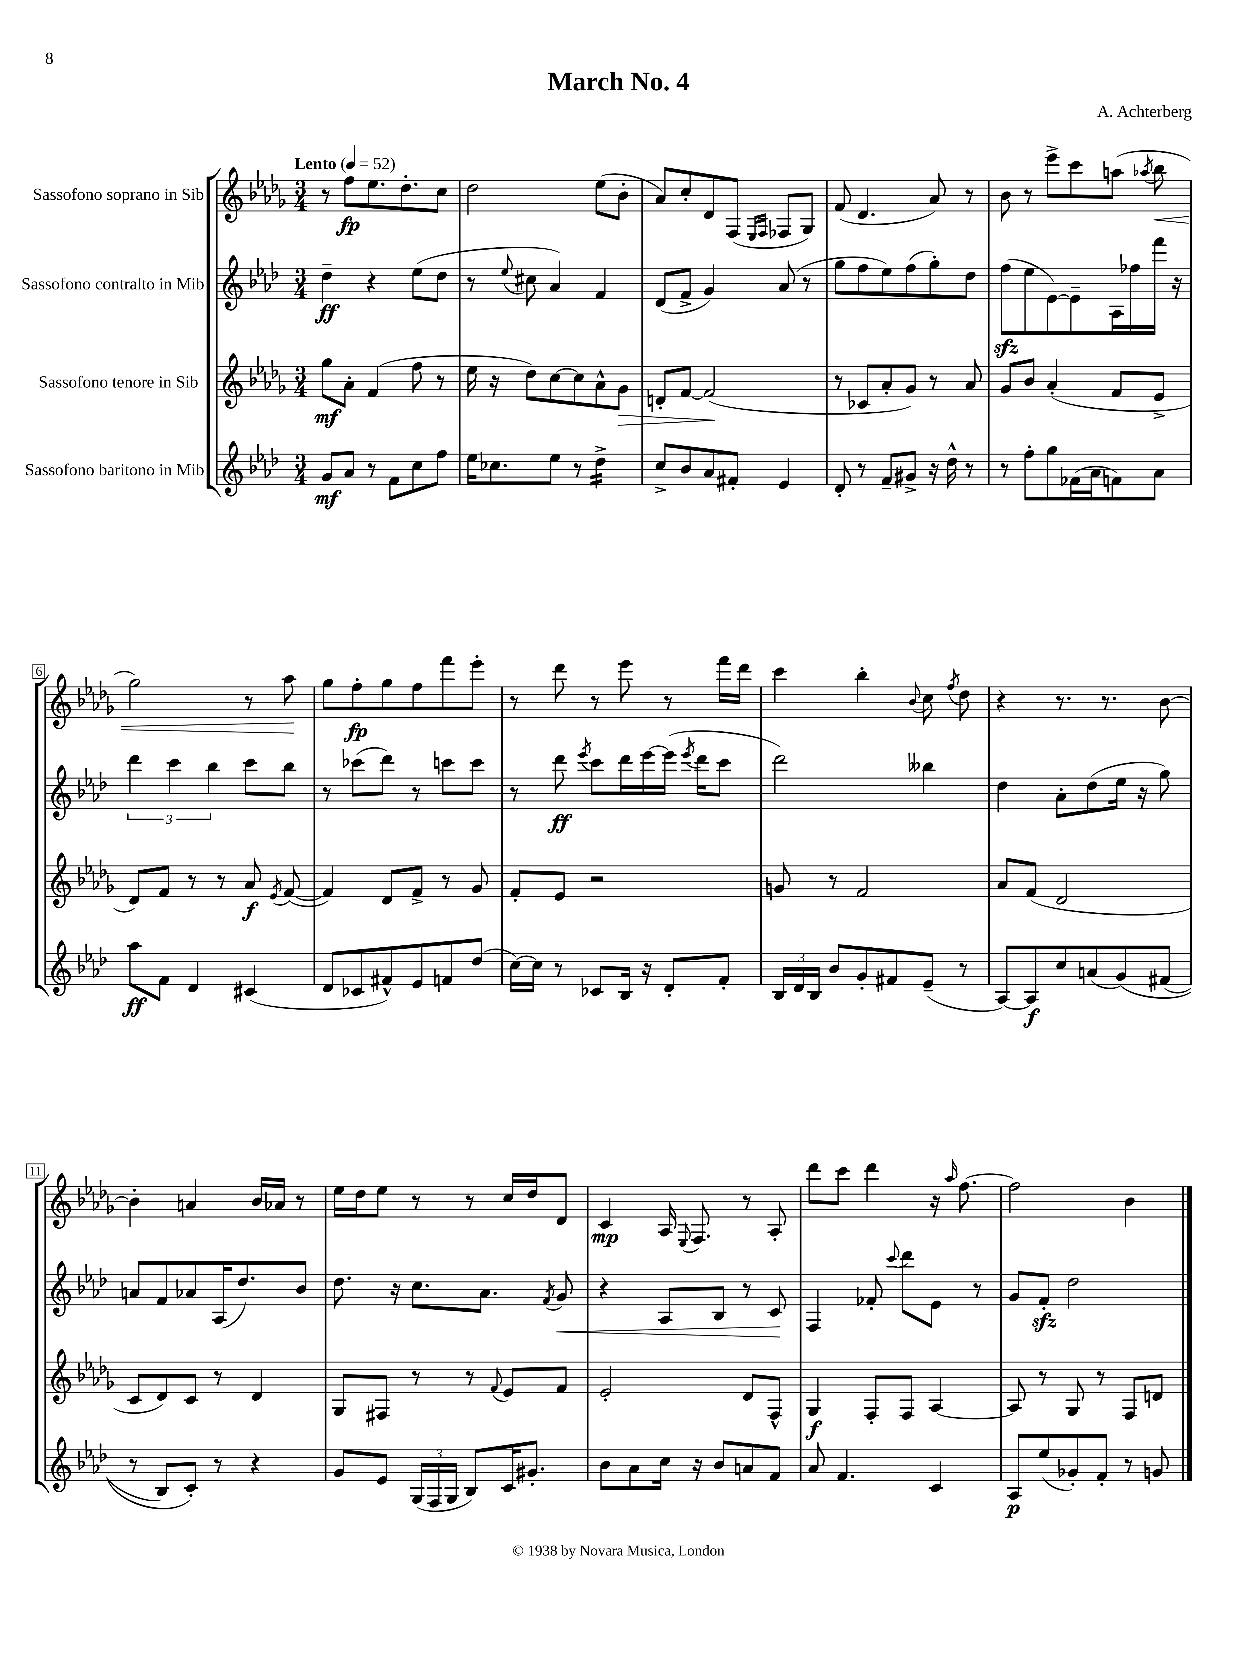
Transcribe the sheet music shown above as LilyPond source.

\header { title = "March No. 4" composer = "A. Achterberg" }
<<
\new StaffGroup <<
\new Staff = "s0" \with { instrumentName = "Sassofono soprano in Sib" } {
    \clef treble \key des \major \numericTimeSignature \time 3/4 \tempo "Lento" 4 = 52
    \autoBeamOff r8 f''8[\fp ees''8. des''8.-. c''8] |
    des''2 ees''8[( bes'8]-. |
    aes'8[) c''8-. des'8 f8]( \grace { ees16[ f16] } fes8[ ges8]) |
    f'8( des'4. aes'8) r8 |
    bes'8 r8 ees'''8[-> c'''8 a''8]( \acciaccatura { aes''8 } bes''8\< |
    ges''2) r8 aes''8\! |
    ges''8[ f''8-.\fp ges''8 f''8 f'''8 ees'''8]-. |
    r8 des'''8 r8 ees'''8 r8 f'''16[ des'''16] |
    c'''4 bes''4-. \appoggiatura { bes'8 } c''8 \acciaccatura { f''8 } des''8 |
    r4 r8. r8. bes'8~ |
    bes'4-. a'4 bes'16[ aes'16] r8 |
    ees''16[ des''16 ees''8] r8 r8 c''16[ des''16 des'8] |
    c'4\mp aes16 \appoggiatura { ees8 } f8. r8 aes8-. |
    des'''8[ c'''8] des'''4 r16 \grace { aes''16 } f''8.~ |
    f''2 bes'4 \bar "|." |
}
\new Staff = "s1" \with { instrumentName = "Sassofono contralto in Mib" } {
    \clef treble \key aes \major \numericTimeSignature \time 3/4
    \autoBeamOff des''4--\ff r4 ees''8[( des''8] |
    r8 \appoggiatura { ees''8 } cis''8 aes'4) f'4 |
    des'8[( f'8]-> g'4) aes'8( r8 |
    g''8[ f''8 ees''8) f''8( g''8-.) des''8] |
    f''8[\sfz( ees''8 ees'8~) ees'8-- aes16 fes''16 f'''16] r16 |
    \tuplet 3/2 { des'''4 c'''4 bes''4 } c'''8[ bes''8] |
    r8 ces'''8[( des'''8]) r8 c'''8[ c'''8] |
    r8 des'''8\ff \acciaccatura { ees'''8 } c'''8[ des'''16 ees'''16~ ees'''16]( \acciaccatura { ees'''8 } des'''16[ c'''8] |
    des'''2) beses''4 |
    des''4 aes'8[-. des''8( ees''16] r16 g''8) |
    a'8[ f'8 aes'8 aes16( des''8.) bes'8] |
    des''8. r16 c''8.[ aes'8.] \acciaccatura { f'8 } g'8\< |
    r4 aes8[ bes8] r8 c'8\! |
    f4 fes'8-. \appoggiatura { c'''8 } des'''8[ ees'8] r8 |
    g'8[ f'8]-.\sfz des''2 \bar "|." |
}
\new Staff = "s2" \with { instrumentName = "Sassofono tenore in Sib" } {
    \clef treble \key des \major \numericTimeSignature \time 3/4
    \autoBeamOff ges''8[\mf aes'8]-. f'4( f''8 r8 |
    ees''16 r16 des''8[) c''8~ c''8 aes'8-^ ges'8]\> |
    d'8[-. f'8]~ f'2\!( |
    r8 ces'8[ aes'8-. ges'8]) r8 aes'8 |
    ges'8[ bes'8] aes'4-.( f'8[ ees'8]-> |
    des'8[) f'8] r8 r8 aes'8\f \acciaccatura { ees'8 } f'8~( |
    f'4) des'8[ f'8]-> r8 ges'8 |
    f'8[-. ees'8] r2 |
    g'8 r8 f'2 |
    aes'8[ f'8]( des'2 |
    c'8[ des'8) c'8] r8 des'4 |
    ges8[ fis8] r8 r8 \appoggiatura { f'8 } ees'8[ f'8] |
    ees'2-. des'8[ f8]-^ |
    ges4\f f8[-. f8] aes4~ |
    aes8 r8 ges8 r8 f8[ d'8] \bar "|." |
}
\new Staff = "s3" \with { instrumentName = "Sassofono baritono in Mib" } {
    \clef treble \key aes \major \numericTimeSignature \time 3/4
    \autoBeamOff g'8[\mf aes'8] r8 f'8[ c''8 f''8] |
    ees''16[ ces''8. ees''8] r8 des''4:16-> |
    c''8[-> bes'8 aes'8 fis'8]-. ees'4 |
    des'8-. r8 f'8[-- gis'8]-> r16 des''16-^ r8 |
    r8 f''8[-. g''8 fes'16( aes'16 f'8) aes'8] |
    aes''8[\ff f'8] des'4 cis'4( |
    des'8[ ces'8 fis'8-^) ees'8 f'8 des''8]( |
    c''16[~) c''16] r8 ces'8[ bes16] r16 des'8[-. f'8]-. |
    \tuplet 3/2 { bes16[ des'16 bes16] } bes'8[ g'8-. fis'8 ees'8]--( r8 |
    aes8[~) aes8\f c''8 a'8( g'8)\( fis'8]( |
    r8 bes8[) c'8]-.\) r8 r4 |
    g'8[ ees'8] \tuplet 3/2 { g16[( f16 g16] } bes8[) c'16 gis'8.]-. |
    bes'8[ aes'8 c''16] r16 bes'8[ a'8 f'8] |
    aes'8 f'4. c'4 |
    aes8[\p ees''8( ges'8-.) f'8]-. r8 g'8 \bar "|." |
}
>>
>>
\layout { \context { \Score \override BarNumber.stencil = #(make-stencil-boxer 0.1 0.3 ly:text-interface::print) } }
